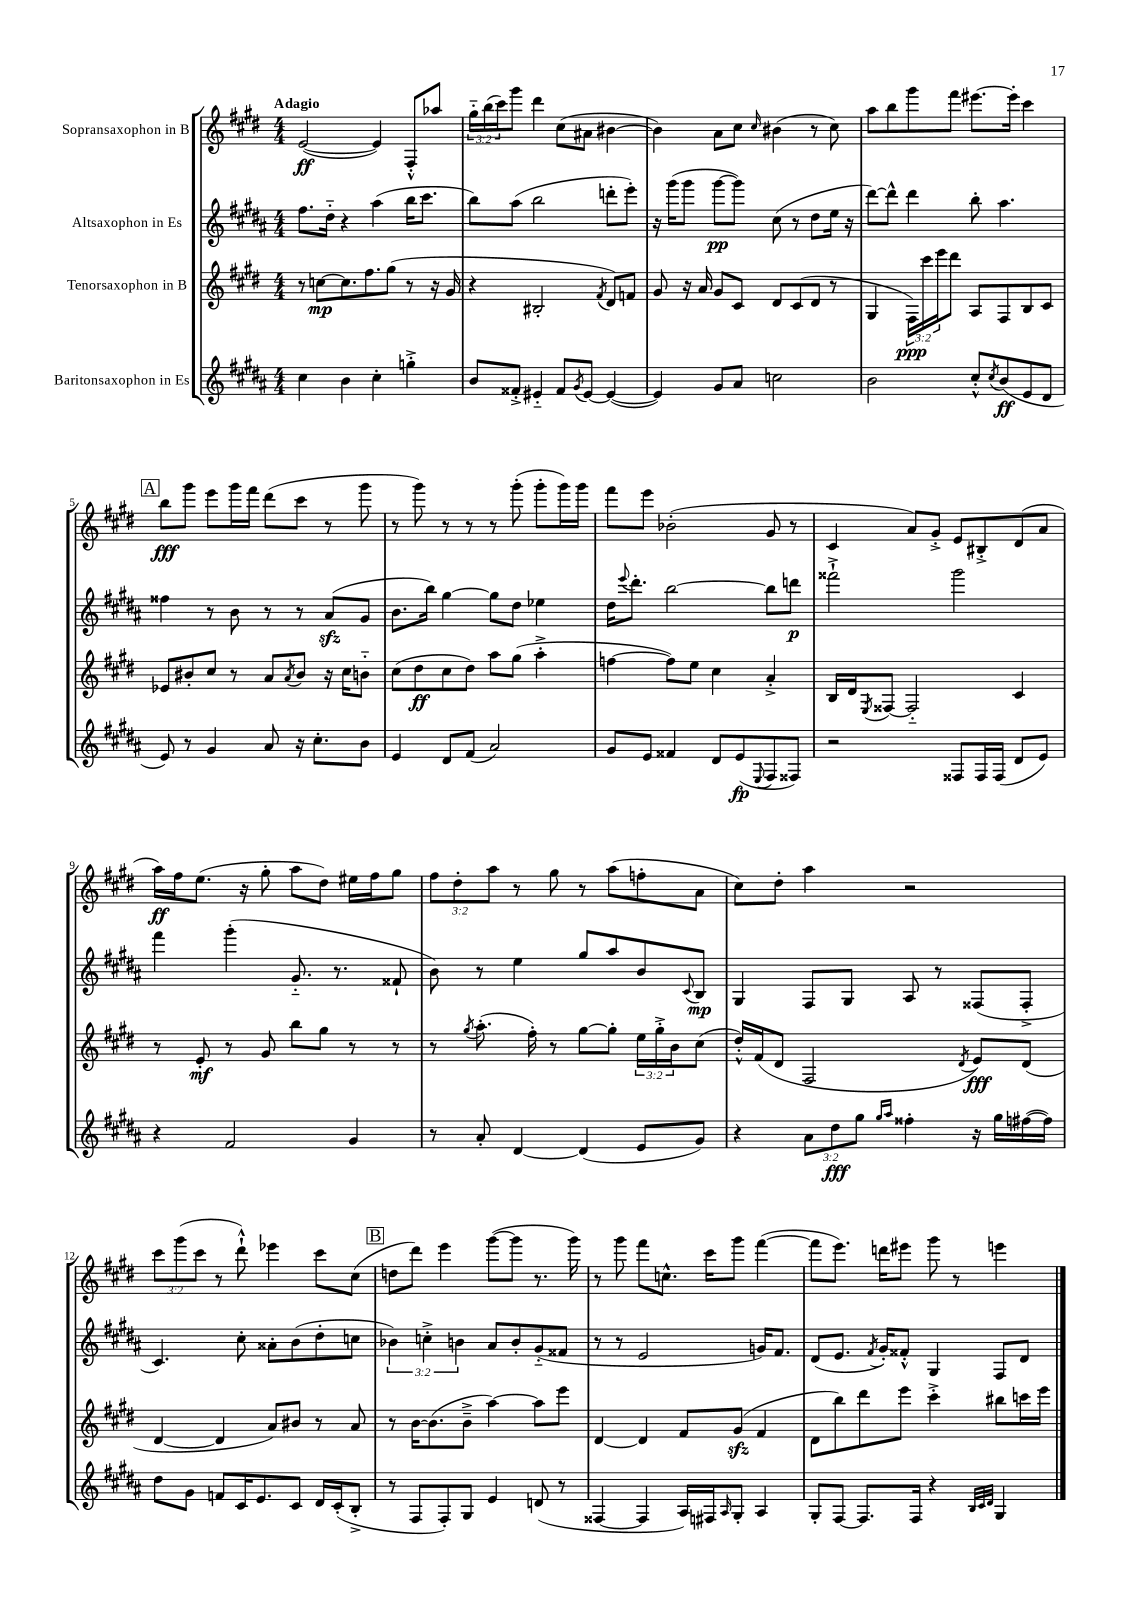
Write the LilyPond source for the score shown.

<<
\new StaffGroup <<
\new Staff = "s0" \with { instrumentName = "Sopransaxophon in B" } {
    \clef treble \key e \major \numericTimeSignature \time 4/4 \override Staff.TupletNumber.text = #tuplet-number::calc-fraction-text \tempo "Adagio"
    e'2~\ff( e'4) fis8-.-^ aes''8 |
    \tuplet 3/2 { gis''16-_ b''16( cis'''16) } gis'''8 dis'''4 cis''8( ais'8 bis'4~ |
    bis'4) a'8 cis''8 \grace { cis''16 } bis'4( r8 cis''8) |
    a''8 b''8 gis'''8 fis'''8 eis'''8.~ eis'''16-. cis'''4 |
    \mark \markup { \box "A" } b''8\fff gis'''8 e'''8 gis'''16 fis'''16 dis'''8( cis'''8 r8 gis'''8 |
    r8 gis'''8) r8 r8 r8 gis'''8-.( gis'''8-. gis'''16) gis'''16 |
    fis'''8 e'''8 bes'2-.( gis'8 r8 |
    cis'4 a'8) gis'8-.-> e'8 bis8-.-> dis'8( a'8 |
    a''16\ff) fis''16 e''8.( r16 gis''8-. a''8 dis''8) eis''16 fis''16 gis''8 |
    \tuplet 3/2 { fis''8 dis''8-. a''8 } r8 gis''8 r8 a''8( f''8-. a'8 |
    cis''8) dis''8-. a''4 r2 |
    \tuplet 3/2 { cis'''8 gis'''8( cis'''8 } r8 dis'''8-!-^) ees'''4 cis'''8 cis''8( |
    \mark \markup { \box "B" } d''8 dis'''8) e'''4 gis'''8~( gis'''8 r8. gis'''16) |
    r8 gis'''8 fis'''8 c''8.-^ cis'''16 gis'''8 fis'''4~( |
    fis'''8 e'''8.) d'''16 eis'''8 gis'''8 r8 e'''4 \bar "|." |
}
\new Staff = "s1" \with { instrumentName = "Altsaxophon in Es" } {
    \clef treble \key b \major \numericTimeSignature \time 4/4 \override Staff.TupletNumber.text = #tuplet-number::calc-fraction-text
    fis''8. dis''16-_ r4 ais''4( b''16 cis'''8. |
    b''8) ais''8( b''2 d'''8-. e'''8-.) |
    r16 gis'''16( gis'''8 gis'''8~\pp gis'''8) cis''8( r8 dis''8 e''16 r16 |
    dis'''8~) dis'''8-^ dis'''4 b''8-. ais''4. |
    \mark \markup { \box "A" } fisis''4 r8 b'8 r8 r8 ais'8\sfz( gis'8 |
    b'8. b''16) gis''4~ gis''8 dis''8 ees''4 |
    dis''16 \appoggiatura { e'''8 } dis'''8.-. b''2~ b''8 d'''8\p |
    fisis'''2-!-> gis'''2 |
    fis'''4 gis'''4-.( gis'8.-_ r8. fisis'8-! |
    b'8) r8 e''4 gis''8 ais''8 b'8 \appoggiatura { cis'8 } b8\mp |
    gis4 fis8 gis8 ais8 r8 fisis8( fisis8-.-> |
    cis'4.) cis''8-. aisis'8-. b'8( dis''8-. c''8 |
    \mark \markup { \box "B" } \tuplet 3/2 { bes'4) c''4-.-> b'4 } ais'8 b'8-. gis'8-_( fisis'8 |
    r8 r8 e'2 g'16) fis'8. |
    dis'8( e'8. \acciaccatura { fis'8 } gis'16-.) fisis'8-.-^ gis4 fis8 dis'8 \bar "|." |
}
\new Staff = "s2" \with { instrumentName = "Tenorsaxophon in B" } {
    \clef treble \key e \major \numericTimeSignature \time 4/4 \override Staff.TupletNumber.text = #tuplet-number::calc-fraction-text
    r8 c''8~\mp c''8. fis''8. gis''8( r8 r16 gis'16 |
    r4 bis2-. \acciaccatura { fis'8 } dis'8) f'8 |
    gis'8 r16 a'16 gis'8 cis'8 dis'8 cis'8( dis'8 r8 |
    gis4 \tuplet 3/2 { fis16\ppp) cis'''16 e'''16 } dis'''8 a8 fis8 b8 cis'8 |
    \mark \markup { \box "A" } ees'8 bis'8-. cis''8 r8 a'8 \acciaccatura { a'8 } bis'8 r16 cis''16 b'8-_ |
    cis''8( dis''8\ff cis''8 dis''8) a''8 gis''8( a''4-.-> |
    f''4~ f''8) e''8 cis''4 a'4-.-> |
    b16 dis'16 \acciaccatura { e8 } fisis8~ fisis2-_ cis'4 |
    r8 e'8-.\mf r8 gis'8 b''8 gis''8 r8 r8 |
    r8 \acciaccatura { gis''8 } a''8.-.( fis''16-.) r8 gis''8~ gis''8-. \tuplet 3/2 { e''16 gis''16-.-> b'16 } cis''8( |
    dis''16-.-^) fis'16( dis'8 fis2 \acciaccatura { dis'8 } e'8\fff) dis'8( |
    dis'4~ dis'4 a'8) bis'8 r8 a'8 |
    \mark \markup { \box "B" } r8 b'16~ b'8.( b'8---> a''4~) a''8 e'''8 |
    dis'4~ dis'4 fis'8 gis'8\sfz( fis'4 |
    dis'8 b''8) dis'''8 e'''8 cis'''4-.-> bis''8 c'''16 e'''16 \bar "|." |
}
\new Staff = "s3" \with { instrumentName = "Baritonsaxophon in Es" } {
    \clef treble \key b \major \numericTimeSignature \time 4/4 \override Staff.TupletNumber.text = #tuplet-number::calc-fraction-text
    cis''4 b'4 cis''4-. g''4-.-> |
    b'8 fisis'8-.-> eis'4-_ fisis'8 \acciaccatura { gis'8 } eis'8~ eis'4~( |
    eis'4) gis'8 ais'8 c''2 |
    b'2 cis''8-.-^ \acciaccatura { cis''8 } b'8\ff( e'8 dis'8 |
    \mark \markup { \box "A" } e'8) r8 gis'4 ais'8 r16 cis''8.-. b'8 |
    e'4 dis'8 fis'8( ais'2) |
    gis'8 e'8 fisis'4 dis'8 e'8\fp( \appoggiatura { e8 } fis8 fisis8) |
    r2 fisis8 fisis16 fisis16( dis'8 e'8) |
    r4 fis'2 gis'4 |
    r8 ais'8-. dis'4~ dis'4( e'8 gis'8) |
    r4 \tuplet 3/2 { ais'8 dis''8\fff gis''8 } \grace { gis''16 ais''16 } fisis''4-. r16 gis''16 fis''16~( fis''16) |
    dis''8 gis'8 f'8 cis'16 e'8. cis'8 dis'16 cis'16-.( b8-.-> |
    \mark \markup { \box "B" } r8 fis8 fis8-.) gis8 e'4 d'8( r8 |
    fisis4~ fisis4 ais16) fis16 \grace { ais16 } gis8-. ais4 |
    gis8-. fis8~ fis8. fis16 r4 \grace { b32 cis'32 dis'32 } gis4 \bar "|." |
}
>>
>>
